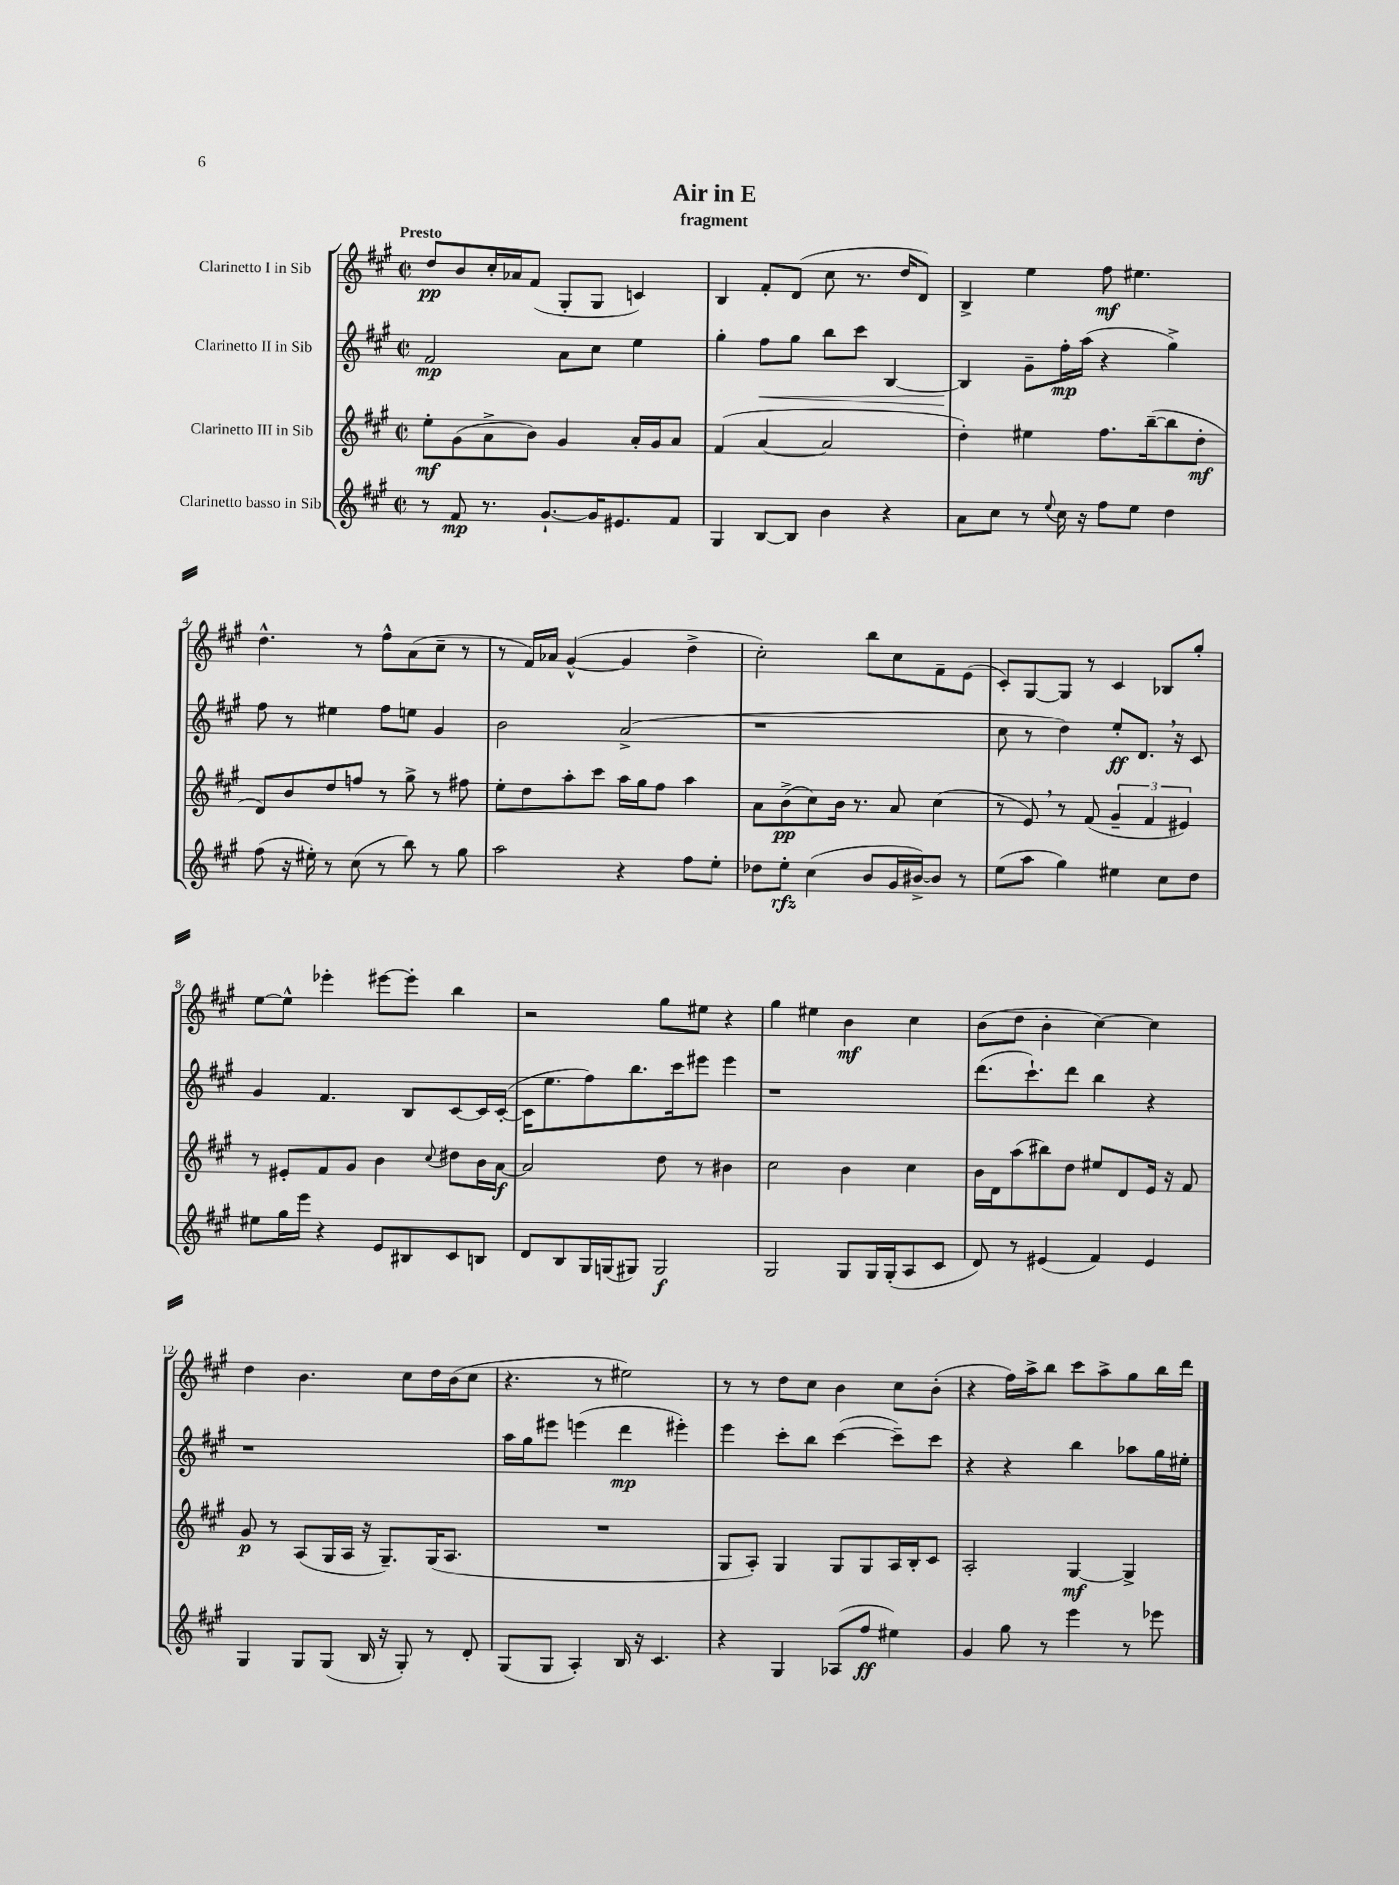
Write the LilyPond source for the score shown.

\header { title = "Air in E" subtitle = "fragment" }
<<
\new StaffGroup <<
\new Staff = "s0" \with { instrumentName = "Clarinetto I in Sib" } {
    \clef treble \key a \major \defaultTimeSignature \time 2/2 \tempo "Presto"
    d''8\pp b'8 cis''16-. aes'16 fis'8( gis8-. gis8 c'4) |
    b4 fis'8-. d'8( cis''8 r8. d''16 d'8) |
    b4-> e''4 fis''8\mf eis''4. |
    d''4.-^ r8 fis''8-^ a'8( cis''8-- r8 |
    r8 fis'16) aes'16 gis'4~-^( gis'4 d''4-> |
    cis''2-.) b''8 cis''8 fis'8-- e'8( |
    cis'8-.) gis8~ gis8 r8 cis'4 bes8 gis''8-. |
    e''8~ e''8-^ ees'''4-. eis'''8~ eis'''8-. b''4 |
    r2 gis''8 eis''8 r4 |
    gis''4 eis''4 b'4\mf cis''4 |
    b'8( d''8 b'4-. cis''4~) cis''4 |
    d''4 b'4. cis''8 d''16 b'16( cis''8 |
    r4. r8 eis''2) |
    r8 r8 d''8 cis''8 b'4 cis''8 b'8-.( |
    r4 fis''16) a''16-> b''8 cis'''8 a''8-> gis''8 b''16 d'''16 \bar "|." |
}
\new Staff = "s1" \with { instrumentName = "Clarinetto II in Sib" } {
    \clef treble \key a \major \defaultTimeSignature \time 2/2
    fis'2\mp a'8 cis''8 e''4 |
    gis''4-. fis''8\< gis''8 b''8 cis'''8 b4~ |
    b4\! gis'8-- fis''16-.\mp a''16( r4 gis''4->) |
    fis''8 r8 eis''4 fis''8 e''8 gis'4 |
    b'2 a'2->( |
    r1 |
    cis''8 r8 d''4) e''8-.\ff d'8. \breathe r16 cis'8 |
    gis'4 fis'4. b8 cis'8~ cis'16 cis'16~-.( |
    cis'16 e''8. fis''8) b''8. cis'''16 eis'''8 eis'''4 |
    r1 |
    d'''8.( cis'''8.-!) d'''8 b''4 r4 |
    r1 |
    a''16 gis''16 eis'''8 e'''4( d'''4\mp eis'''4-.) |
    e'''4 cis'''8-. b''8 cis'''4~( cis'''8--) cis'''8 |
    r4 r4 b''4 aes''8 gis''16 eis''16-. \bar "|." |
}
\new Staff = "s2" \with { instrumentName = "Clarinetto III in Sib" } {
    \clef treble \key a \major \defaultTimeSignature \time 2/2
    e''8-.\mf gis'8( a'8-> b'8) gis'4 a'16-. gis'16 a'8 |
    fis'4( a'4~ a'2 |
    d''4-.) eis''4 fis''8. b''16~--( b''8 d''8-.\mf |
    d'8) b'8 d''8 f''8 r8 gis''8-> r8 fis''8 |
    e''8-. d''8 a''8-. cis'''8 a''16 gis''16 fis''8 a''4 |
    a'8 b'8->\pp( cis''8) b'16 r8. a'8 cis''4( |
    r8 e'8) \breathe r8 fis'8( \tuplet 3/2 { gis'4-- fis'4 eis'4) } |
    r8 eis'8-. fis'8 gis'8 b'4 \appoggiatura { cis''8 } dis''8 b'16 a'16~\f |
    a'2 d''8 r8 bis'4 |
    cis''2 b'4 cis''4 |
    b'16 d'16 a''8( bis''8) d''8 eis''8 d'8 e'16 r16 fis'8 |
    gis'8\p r8 a8( gis16 a16 r16 gis8.--) gis16( a8. |
    R1 |
    gis8 a8-.) gis4 gis8 gis8 a16 b16-. cis'8 |
    a2-. gis4~\mf gis4-> \bar "|." |
}
\new Staff = "s3" \with { instrumentName = "Clarinetto basso in Sib" } {
    \clef treble \key a \major \defaultTimeSignature \time 2/2
    r8 fis'8\mp r8. gis'8.~-! gis'16 eis'8. fis'8 |
    gis4 b8~ b8 b'4 r4 |
    a'8 cis''8 r8 \appoggiatura { e''8 } cis''16 r16 fis''8 e''8 d''4 |
    fis''8( r16 eis''16-.) r8 cis''8( r8 b''8) r8 gis''8 |
    a''2 r4 fis''8 e''8-. |
    des''8 e''8-.\rfz cis''4( b'8 gis'16 bis'16~->) bis'8 r8 |
    e''8( a''8 gis''4) eis''4 cis''8 d''8 |
    eis''8 gis''16 e'''16 r4 e'8 bis8 cis'8 b8 |
    d'8 b8 gis16 g16( gis8) gis2\f |
    gis2 gis8 gis16 gis16-.( a8 cis'8 |
    d'8) r8 eis'4( fis'4) eis'4 |
    gis4 gis8 gis8( b16 r16 gis8-.) r8 d'8-. |
    gis8( gis8 a4-.) b16 r16 cis'4. |
    r4 gis4 aes8( fis''8\ff eis''4) |
    gis'4 gis''8 r8 e'''4 r8 ees'''8 \bar "|." |
}
>>
>>
